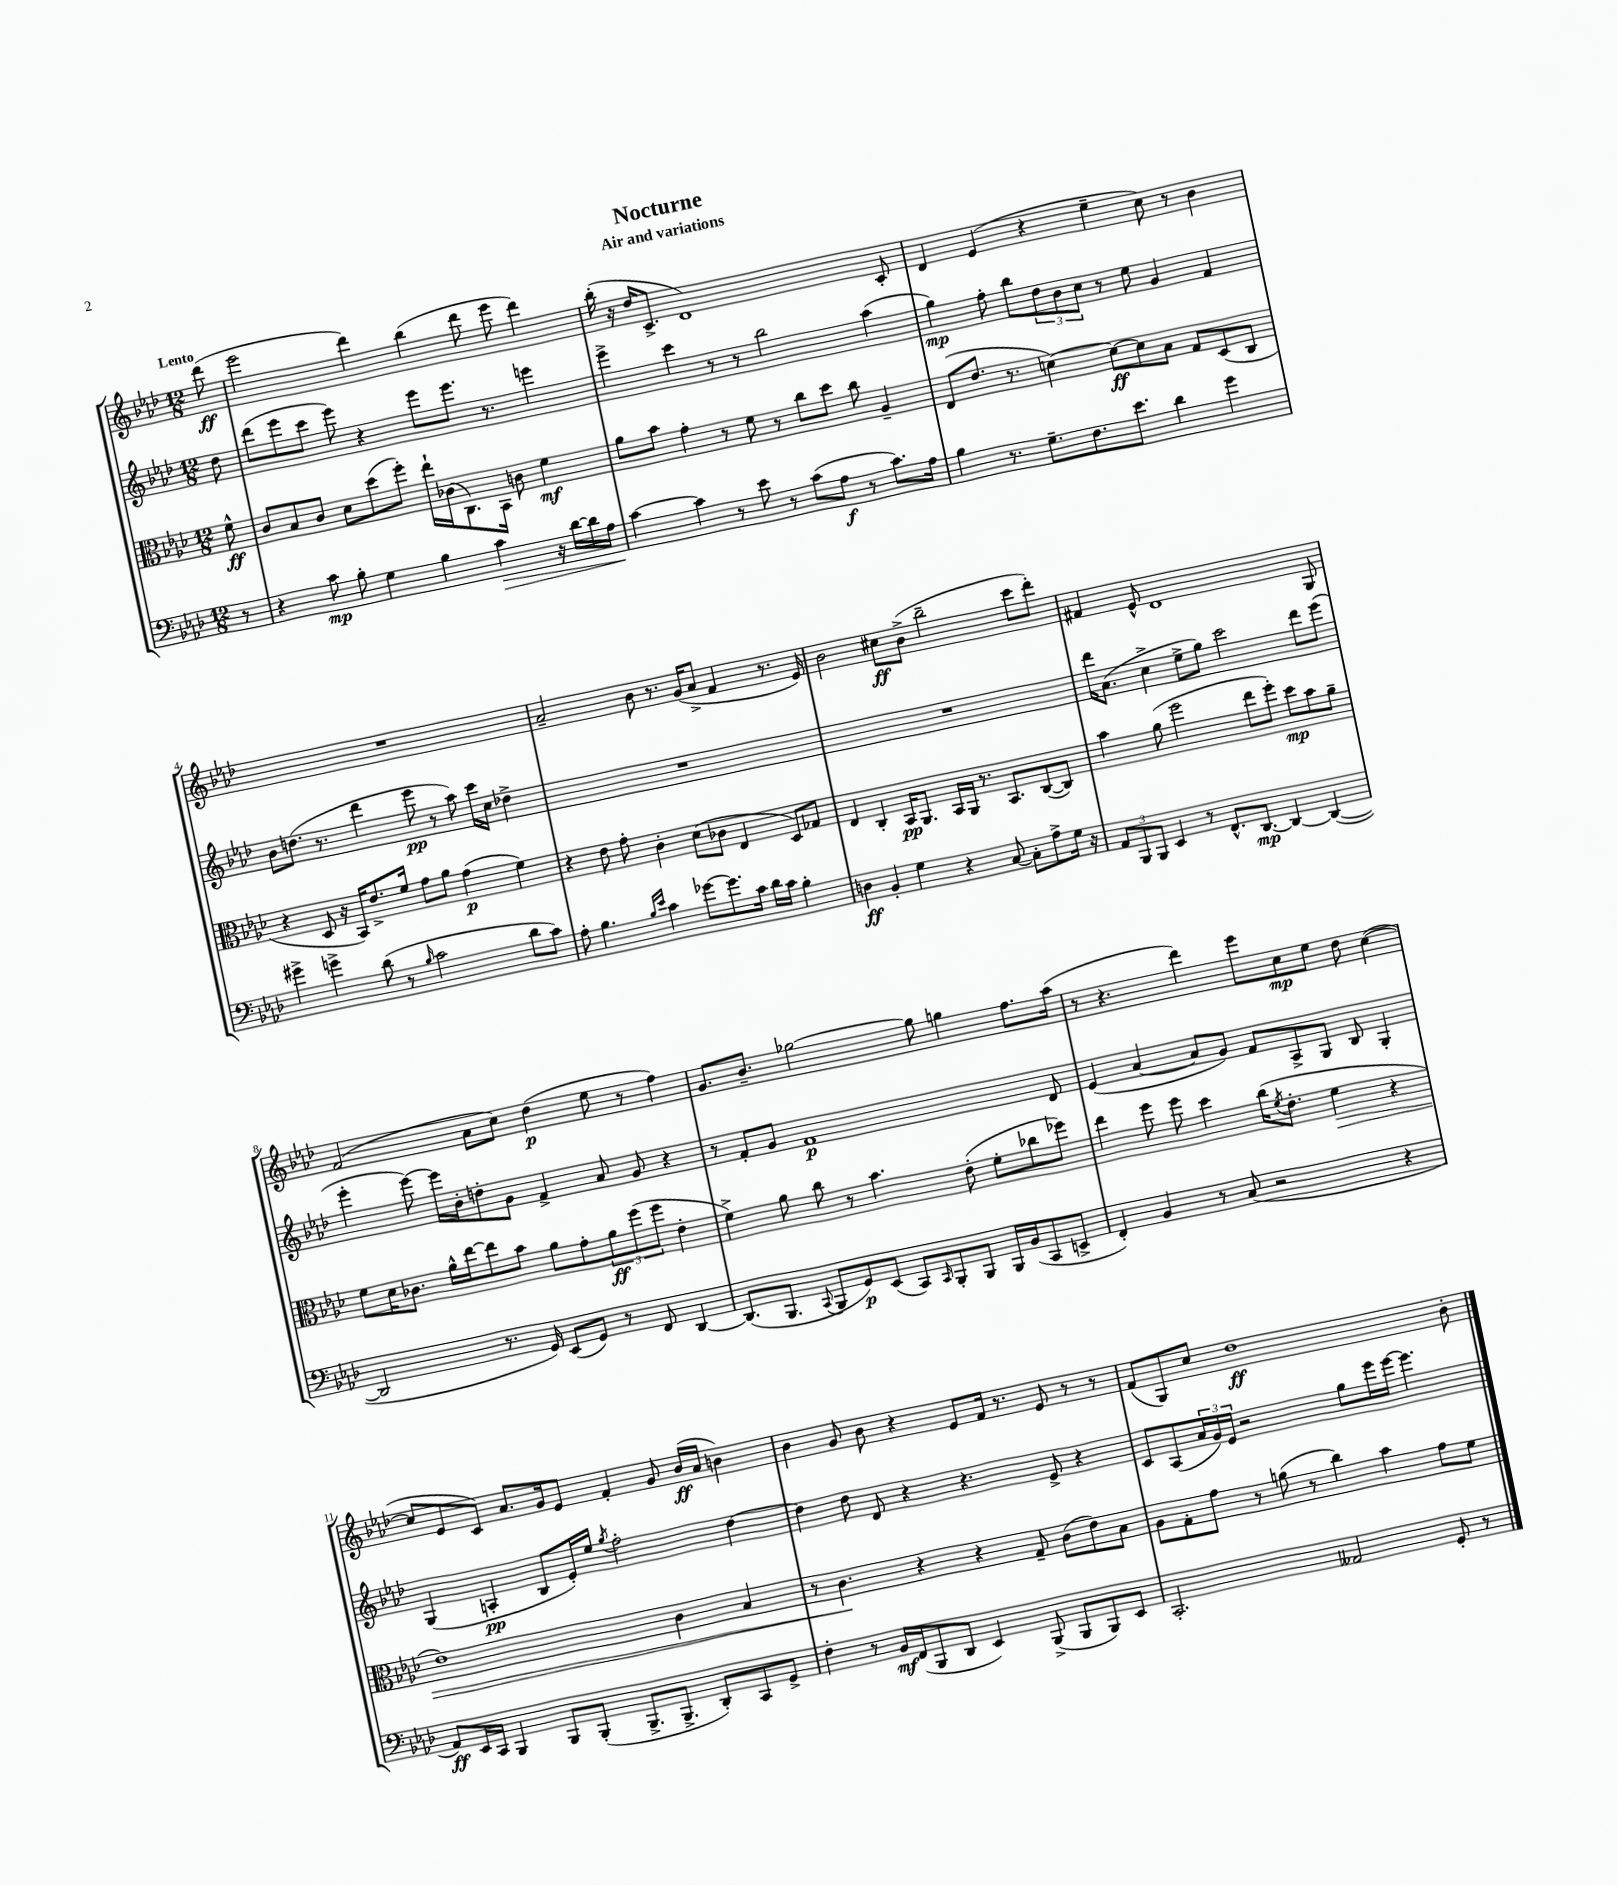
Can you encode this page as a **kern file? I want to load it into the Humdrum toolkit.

**kern	**kern	**kern	**kern
*staff4	*staff3	*staff2	*staff1
*clefF4	*clefC3	*clefG2	*clefG2
*k[b-e-a-d-]	*k[b-e-a-d-]	*k[b-e-a-d-]	*k[b-e-a-d-]
*M12/8	*M12/8	*M12/8	*M12/8
8r	8f^^\	8dd-\	(8ddd-\
=	=	=	=
4r	8c/L	(8ddd-\L	2eee-\
.	8B-/	8eee-\	.
8c\	8c/J	8ccc\J	.
8B-'\	8d-\L	8eee-\)	.
4G\	(8dd-\	4r	4ddd-\)
.	8ff'\J)	.	.
4B-\	16ee-`\LL	8eee-\L	(4bb-\
.	(16c-\J	.	.
.	8.C\)	8.eee-\J	.
4c\	.	.	8ddd-\
.	16BB-\Jk	8.r	.
.	8c\	.	8eee-\
16r	4f\	4eee\	4ddd-\)
[16d-\LL	.	.	.
16d-\]	.	.	.
16A-\JJ	.	.	.
=	=	=	=
[4c\	8a-\L	4eee-^\	(16bb-'\
.	.	.	16r
.	8b-\J	.	16dd-/LK
.	.	.	8.c^/J
4c\]	4g'\	4ccc\	.
.	.	.	1d-)
8r	8r	8r	.
8e-\	8f\	8r	.
8r	8r	2bb-\	.
(8c\L	8cc\L	.	.
8A-\J	8dd-\J	.	.
8r	8cc\	.	.
8.c\L)	4A-~/	(4aa-\	.
.	.	.	8c'/
16A-\Jk	.	.	.
=	=	=	=
4B-\	(8E-/L	4gg\)	4d-/
.	8.e-/J	.	.
8.r	.	8ff'\	(4e-/
.	8.r	.	.
.	.	8bb-\L	.
8.G~\L	.	.	.
.	[4d\)	12dd-\	4r
.	.	12b-\	.
8.F\	.	.	.
.	.	12cc\J	.
.	8d\_L	8r	4ee-~\
8.e-\J	.	.	.
.	8d\]	8ee-\	.
4d-\	8B-\J	4g/	8cc\)
.	8G/L	.	8r
4g\	(8D-/	4f/	4b-\
.	8C/J	.	.
=	=	=	=
4g#^\	4r	8b-\L	1.r
.	.	(8.dd\J	.
4g^\	8D-/	.	.
.	.	8.r	.
.	16r	.	.
.	16BB-/LK)	.	.
(8d-\	8.e-^/	4ddd-\	.
8r	.	.	.
.	16f/Jk	.	.
16qqB-/	.	.	.
2c\	8g\L	8eee-\	.
.	8a-\J	8r	.
.	(4g\	8aa-\)	.
.	.	16ccc\LL	.
.	.	16cc\JJ	.
8d-\L	4f\)	4dd-^\	.
8c\J)	.	.	.
=	=	=	=
8A-'\	4r	1.r	2a-~/
4.B-\	.	.	.
.	8e-\	.	.
.	8g'\	.	.
16qqB-/LL	.	.	.
16qqe-/JJ	.	.	.
4c\	4c'\	.	8b-\
.	.	.	8.r
[8g-\L	(8d-\L	.	.
.	.	.	(16g/LK
8.g-\]	8c-\J	.	8a-^/J
.	4E-/	.	4f/
16c\Jk	.	.	.
16d-\LL	.	.	.
16c\JJ	.	.	.
4B-'\	8D-/L)	.	8.r
.	8G-/J	.	.
.	.	.	16e-/)
=	=	=	=
4D\	4E-/	1.r	2b-\
4BB-'/	4C'/	.	.
4G\	16BB-/LK	.	8cc#\L
.	8.AA-/J	.	.
.	.	.	(8b-^\J
4r	16BB-/LL	.	2bb-~\
.	16AA-/JJ	.	.
.	8.r	.	.
[8C/	.	.	.
.	8.BB-/L	.	.
8C'\]L	.	.	.
8A-^\	([8C/	.	8ccc\L
16G\Jk	8C/]J)	.	8ddd-'\J)
16r	.	.	.
=	=	=	=
12AA-/L	4b-\	16ddd-\LK	4f#/
.	.	(8.a-\J	.
12BBB-/	.	.	.
12BBB-/J	.	.	.
4EE-/	(8a-\	4cc^\	8e-^^/
.	2ff\	.	1d-
8r	.	8ee-^\L	.
8.FF^^/L	.	8gg\J)	.
.	.	2ccc\	.
[8.DD-/J	.	.	.
.	8ee-\L	.	.
4DD-/_	8ff'\J)	.	.
.	8dd-\L	.	.
(4DD-/_	8b-\	8ddd-\L	.
.	8a-~\J	(8eee-\J	8G/
=	=	=	=
2DD-/]	8f\L	4eee-'\	(2f/
.	16d-\K	.	.
.	8.c-\J	.	.
.	.	[8eee-\)	.
.	16a-^^\LL	16eee-\]LL	.
.	[16ee-\J	16b-'\J	.
8.r	8ee-\]	8dd'\	8a-\L
.	8b-\J	8g\J	8cc\J)
16GG/)	.	.	.
(8EE-/L	8a-\L	4f^/	(4dd-\
8GG/J)	8g'\	.	.
8r	12a-\	8a-/	8ee-\
.	(12ff\	.	.
8FF/	.	8g/	8r
.	12ff\J	.	.
[4DD-/	4e-'\	4r	4ff\)
=	=	=	=
(8.DD-/]L	4f^\)	8r	8.g/L
.	.	8f'/L	.
8.BBB-/J	.	.	8.b-~/J
.	8a-\	8g/J	.
8qqCC/	.	.	.
8BBB-/L	8cc\	1f	[2gg-\
8GG/)	8r	.	.
(8EE-/J	4.b-\	.	.
8CC/L)	.	.	.
16qqCC/	.	.	.
8BBB-'/	.	.	8gg-\]
8BBB-/J	(8e-'\	.	4gg\
16BBB-/LL	8f'\L	.	.
(16BB-/J	.	.	.
8CC/	8cc-\	.	8.ff\L
8EE^/J	8ff-\J)	8d-/	.
.	.	.	(16aa-\Jk
=	=	=	=
4FF'/)	4ee-\	(4e-/	8r
.	.	.	4.r
4BB-/	8ff\	[4a-/	.
.	8ff\	.	.
8r	4dd-\	8a-/]L	4ddd-\)
(8C/	.	8g/J)	.
2r	(16cc\LK	8f/L	8eee-\L
.	8qf/	.	.
.	8.e-'\J	.	.
.	.	8A-^/	8cc\
.	4f\	8G/J	8ee-\J
.	.	8B-/	8dd-\
4r	4r	4G'/	([4cc\
=	=	=	=
8AA-/L)	1e-)	(4G/	8cc/]L
16EE-/L	.	.	8e-/
16CC/JJ	.	.	.
4BBB-/	.	4A'/	8c/J)
.	.	.	8.a-/L
8BBB-/L	.	8B-/L	.
.	.	.	16g/k
(8BBB-'/J	.	16e-'/L)	8e-/J
.	.	16ee-/JJ	.
.	.	8qgg/	.
8.BBB-^/L	.	2ff'\	4f'/
8.BBB-^/J	.	.	.
.	4c\	.	8g/
8DD-'/L)	.	.	(16b-/LL
.	.	.	16a-/JJ
8CC/	4B-/	[4dd-\	4b\)
8GG^/J	.	.	.
=	=	=	=
4F'\	8r	4dd-\]	4b-\
.	4.c\	.	.
8r	.	8dd-\	8g/
16BB-/LL	.	8d-/	8b-\
(16FF/J	.	.	.
8BBB-/	4r	4r	4r
8DD-/J	.	.	.
4EE-/)	4r	4.r	8e-/L
.	.	.	16f/Jk
.	.	.	8.r
(8BBB-^/	8G~/	.	.
8BBB-/L	(8c\L	8e-^/	8e-/
8BBB-/)	8e-\)	4r	8r
8EE-/J	8B-\J	.	8r
=	=	=	=
2.CC'/	8A-\L	8c/L	(8f/L
.	8G'\	(8A-/	8G/)
.	8g\J	24a-/L	8cc/J
.	.	24g/)	.
.	.	24e-/JJ	.
.	8r	2r	1dd-
.	(8a\	.	.
.	8r	.	.
2AA--/	4cc\)	.	.
.	.	8gg\L	.
.	4b-\	16eee-\L	.
.	.	[16eee-\JJ	.
.	.	4.eee-\]	.
8GG'/	8g\L	.	.
8r	8f\J	.	8b-'\
==	==	==	==
*-	*-	*-	*-
